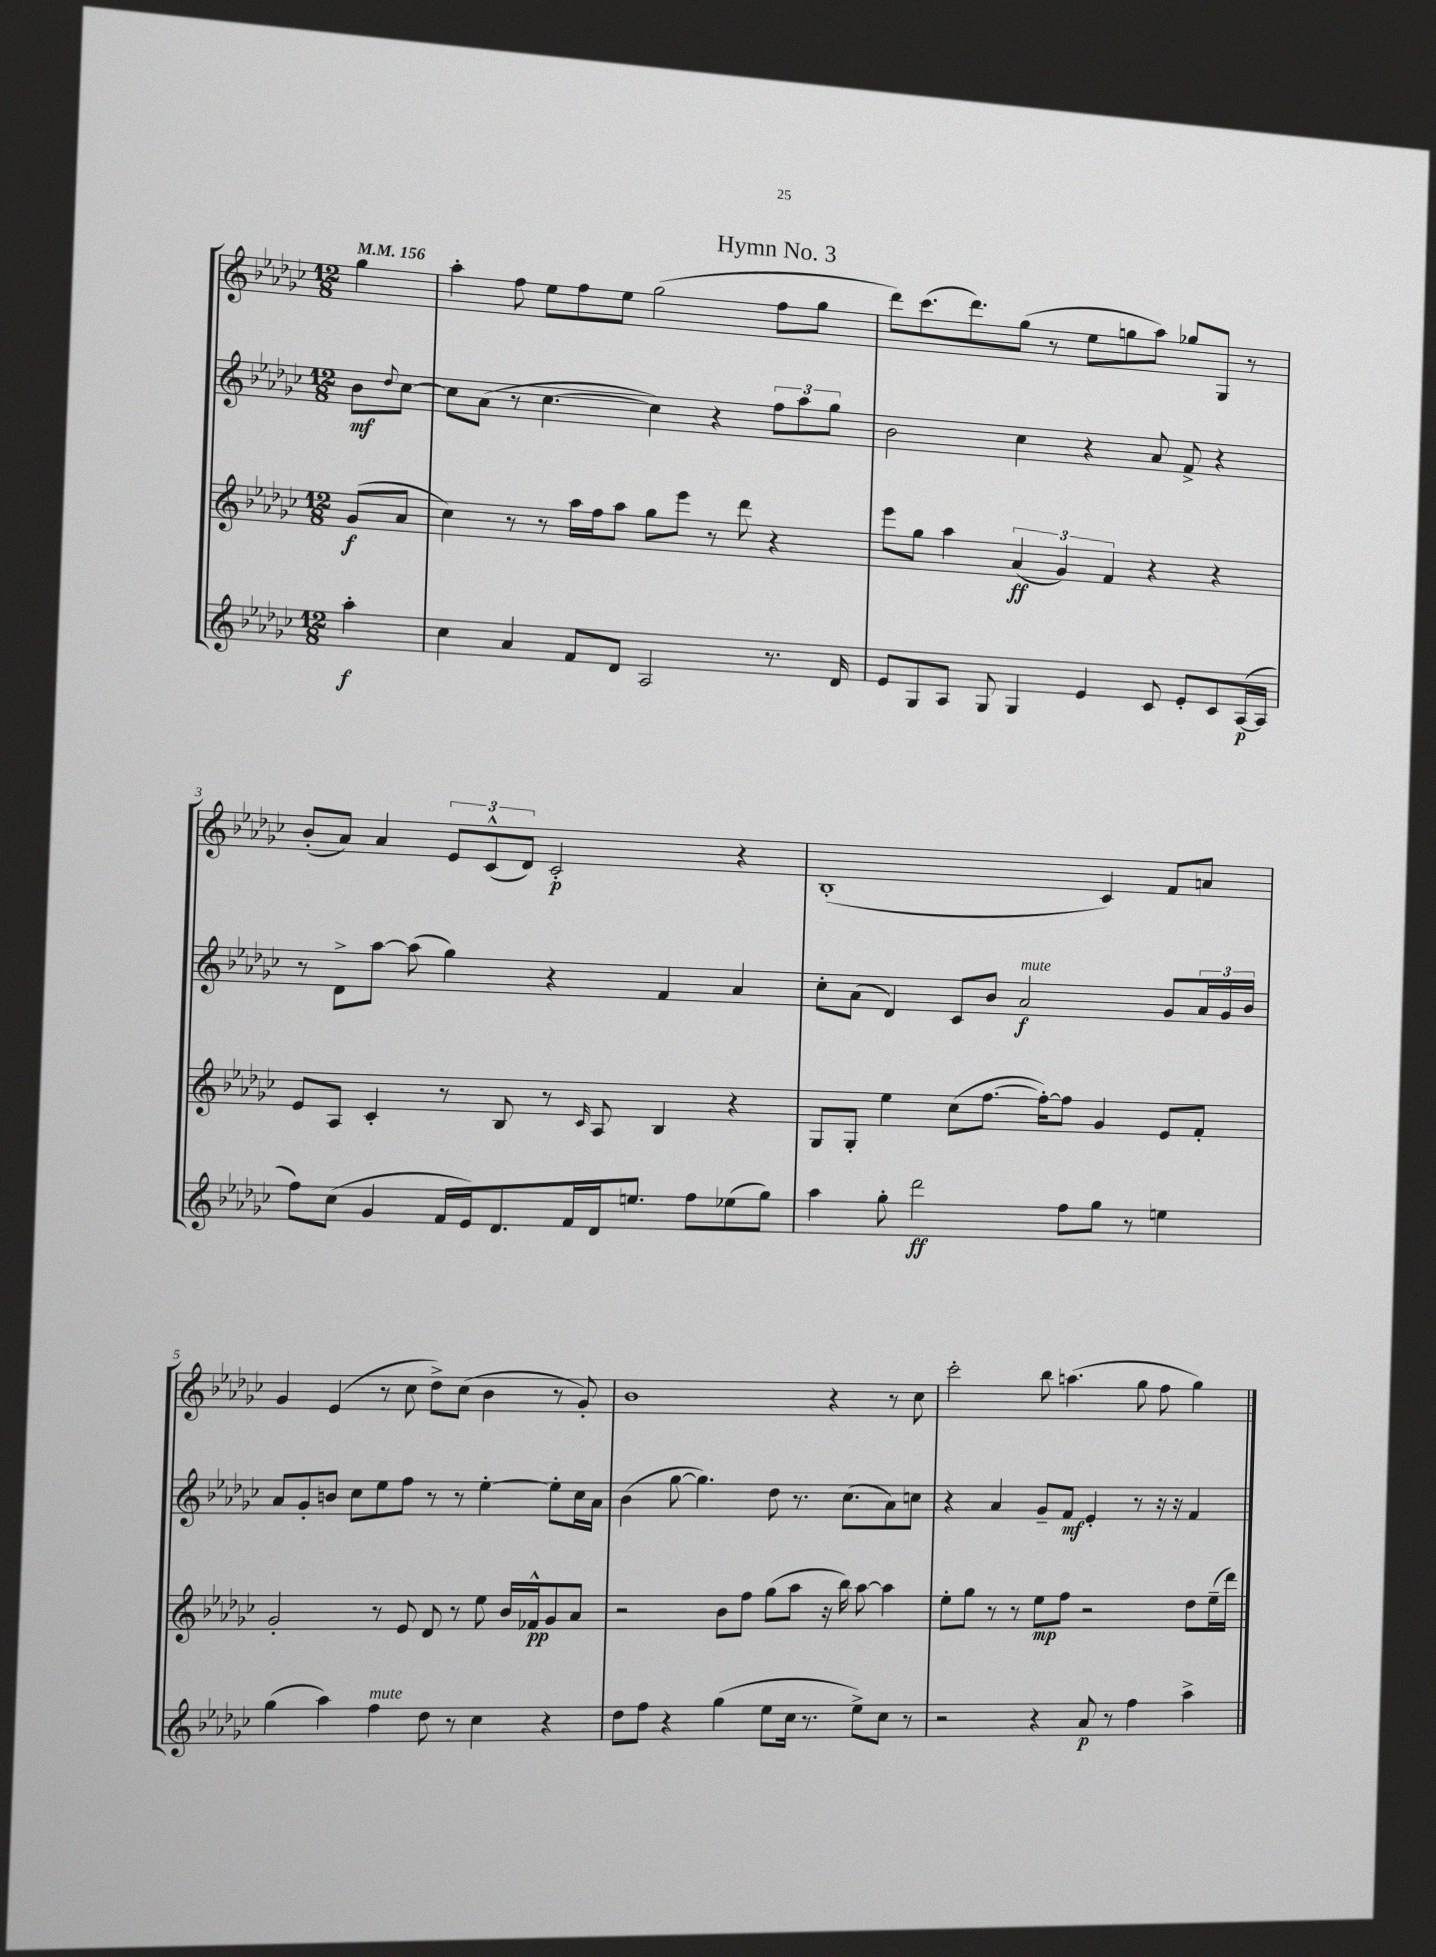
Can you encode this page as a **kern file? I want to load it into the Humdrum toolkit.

**kern	**kern	**kern	**kern
*staff4	*staff3	*staff2	*staff1
*clefG2	*clefG2	*clefG2	*clefG2
*k[b-e-a-d-g-c-]	*k[b-e-a-d-g-c-]	*k[b-e-a-d-g-c-]	*k[b-e-a-d-g-c-]
*M12/8	*M12/8	*M12/8	*M12/8
*MM156	*MM156	*MM156	*MM156
4aa-'	(8g-	8b-	4gg-
.	.	8qqdd-	.
.	8a-	[8cc-	.
=	=	=	=
4cc-	4cc-)	8cc-]	4aa-'
.	.	(8a-	.
4a-	8r	8r	8ff
.	8r	[4.cc-	8ee-
8f	16aa-	.	8ff
.	16ff	.	.
8d-	8aa-	.	8ee-
2A-	8gg-	4cc-])	(2gg-
.	8eee-	.	.
.	8r	4r	.
.	8ddd-	.	.
8.r	4r	12ff	8ff
.	.	12aa-	.
.	.	.	8gg-
.	.	12gg-	.
16d-	.	.	.
=	=	=	=
8e-	8eee-	2b-	8ddd-)
8G-	8gg-	.	(8.ccc-
8A-	4aa-	.	.
.	.	.	8.ddd-)
8G-	.	.	.
4G-	(6a-	4cc-	(8gg-
.	.	.	8r
.	6g-)	.	.
4e-	.	4r	8ee-
.	6f	.	.
.	.	.	8gg
8c-	4r	8a-	8aa-)
8e-'	.	8f^	8gg-
8c-	4r	4r	8G-
([16A-	.	.	8r
16A-]	.	.	.
=	=	=	=
8ff)	8e-	8r	(8b-'
(8cc-	8A-	8d-^	8a-)
4g-	4c-'	[8aa-	4a-
.	.	(8aa-]	.
16f	8r	4gg-)	12e-
16e-)	.	.	.
.	.	.	(12c-^^
8.d-	8B-	.	.
.	.	.	12d-)
.	8r	4r	2c-'
16f	.	.	.
.	16qqc-	.	.
16d-	8A-	.	.
8.ee	.	.	.
.	4B-	4f	.
8ff	.	.	.
(8ee-	4r	4a-	4r
8gg-)	.	.	.
=	=	=	=
4aa-	8G-	8cc-'	(1B-'
.	8G-'	(8a-	.
8gg-'	4ee-	4d-)	.
2ddd-	.	.	.
.	(8cc-	8c-	.
.	[8.ff	8b-	.
.	.	2a-	.
.	16ff'_)	.	.
8ff	8ff]	.	.
8gg-	4g-	.	4c-)
8r	.	.	.
4ee	8e-	8g-	8f
.	8f'	24a-	8a
.	.	24g-	.
.	.	24b-	.
=	=	=	=
(4gg-	2g-'	8a-	4g-
.	.	8g-'	.
4aa-)	.	8b	(4e-
.	.	8cc-	.
4ff	8r	8ee-	8r
.	8e-	8ff	8cc-
8dd-	8d-	8r	8dd-^)
8r	8r	8r	(8cc-
4cc-	8ee-	[4ee-'	4b-
.	16b-	.	.
.	16f-^^	.	.
4r	8g-	8ee-']	8r
.	8a-	16cc-	8g-')
.	.	16a-	.
=	=	=	=
8dd-	2r	(4b-	1b-
8ff	.	.	.
4r	.	[8gg-	.
.	.	4.gg-])	.
(4gg-	8b-	.	.
.	8ff	.	.
8ee-	(8gg-	8dd-	.
16cc-	8aa-	8.r	.
8.r	.	.	.
.	16r	.	4r
.	16bb-)	(8.cc-	.
8ee-^)	[8aa-	.	.
8cc-	4aa-]	8a-)	8r
8r	.	8cc	8cc-
=	=	=	=
2r	8ee-'	4r	2ccc-'
.	8gg-	.	.
.	8r	4a-	.
.	8r	.	.
4r	8ee-	8g-~	8bb-
.	8ff	8f	(4.aa
8a-	2r	4e-'	.
8r	.	.	.
4ff	.	8r	8gg-
.	.	16r	8ff
.	.	16r	.
4aa-^	8dd-	4f	4gg-)
.	(16ee-~	.	.
.	16ddd-)	.	.
==	==	==	==
*-	*-	*-	*-
